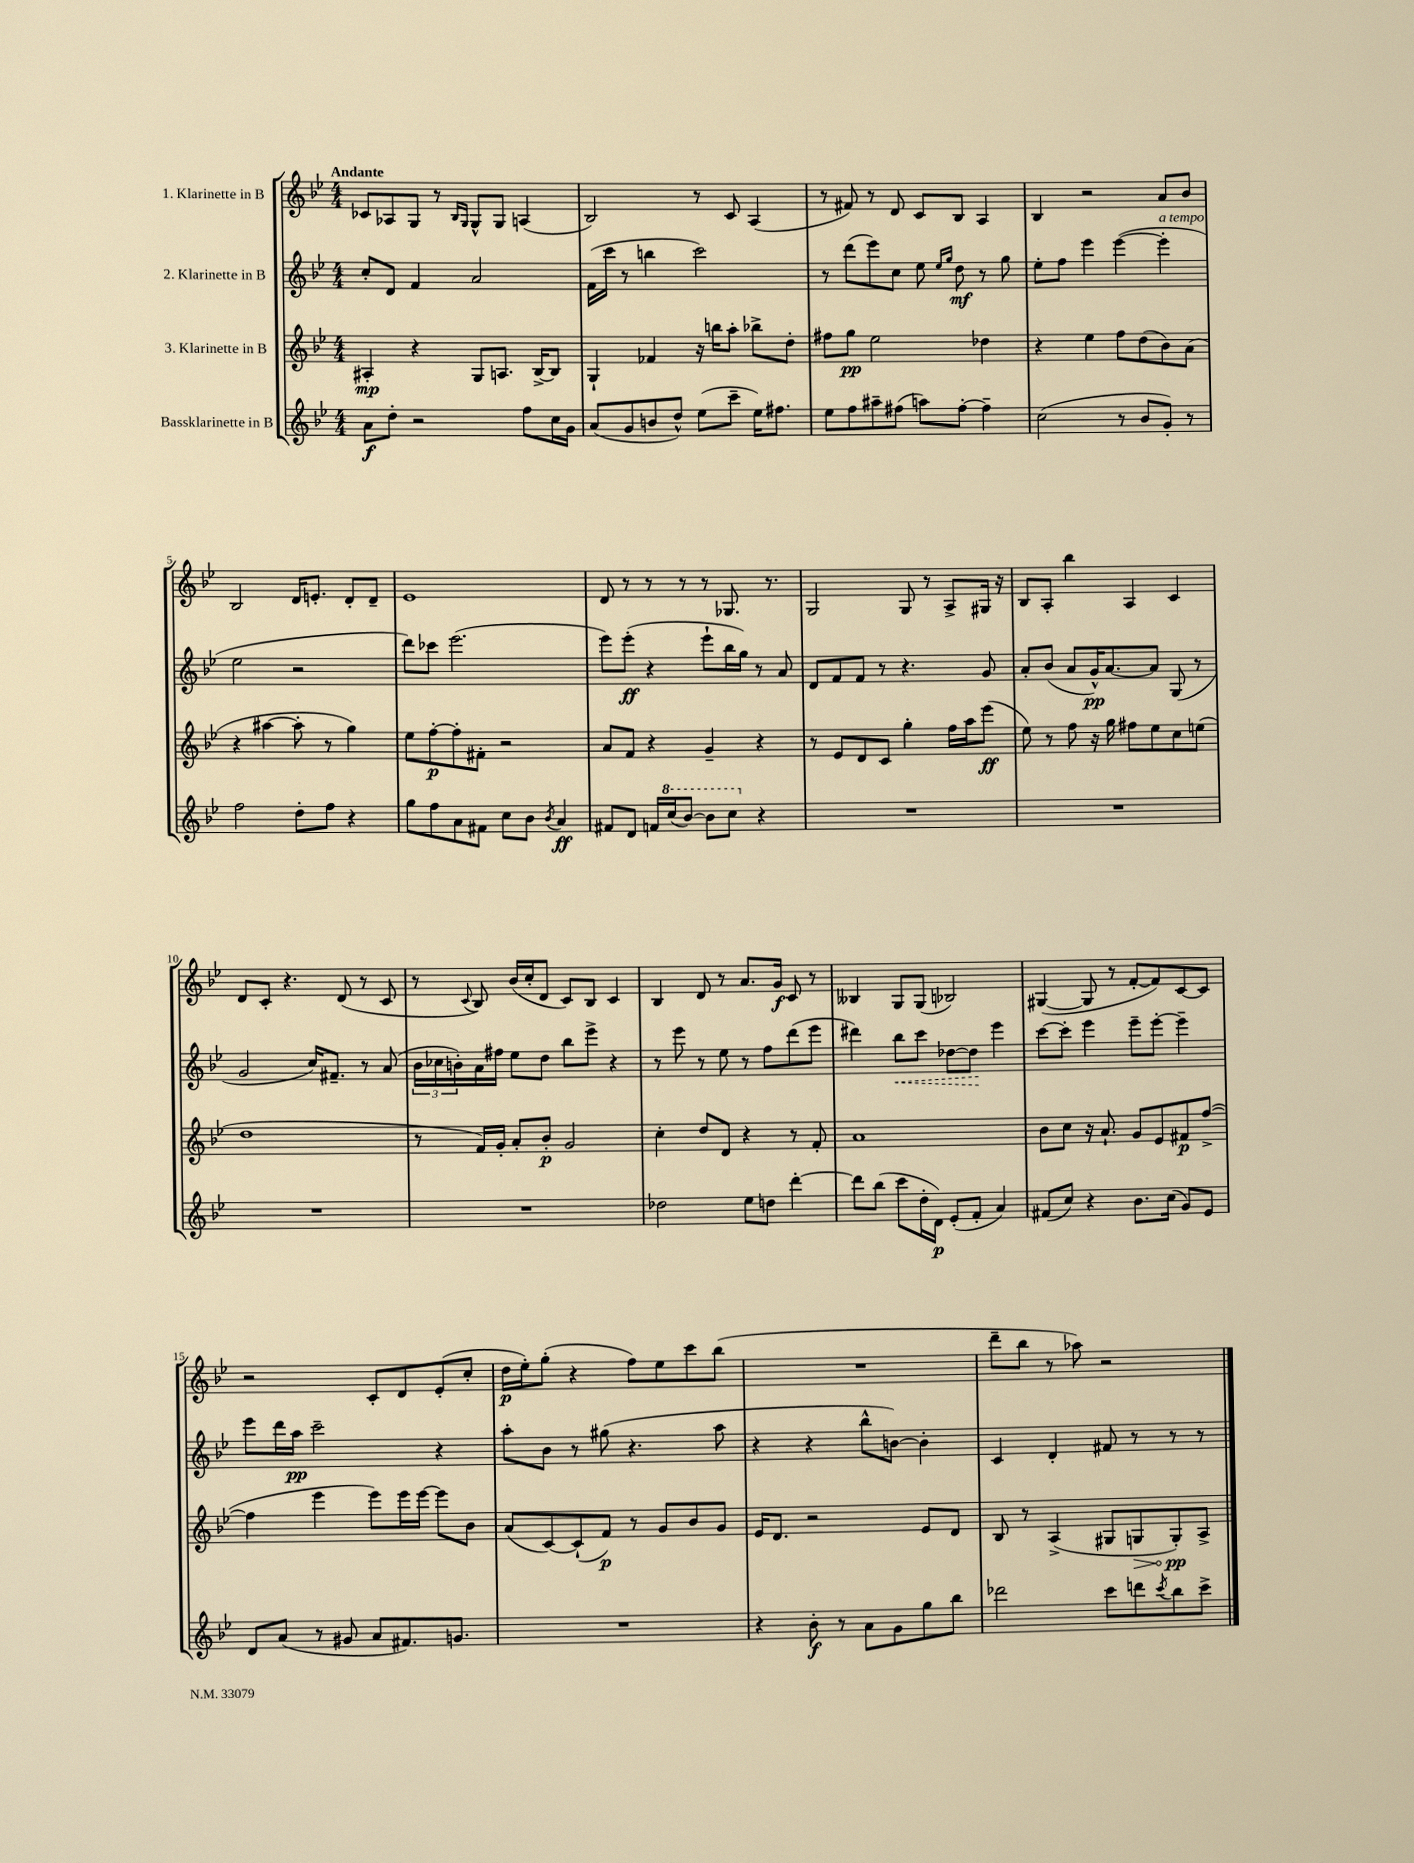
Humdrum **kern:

**kern	**kern	**kern	**kern
*staff4	*staff3	*staff2	*staff1
*clefG2	*clefG2	*clefG2	*clefG2
*k[b-e-]	*k[b-e-]	*k[b-e-]	*k[b-e-]
*M4/4	*M4/4	*M4/4	*M4/4
8a	4A#'	8cc'	8c-
8dd'	.	8d	8A-
2r	4r	4f	8G
.	.	.	8r
.	.	.	16qqB-
.	.	.	16qqG
.	8G	2a	8G^^
.	8.A	.	8G
8ff	.	.	(4A
.	[16B-^	.	.
16cc	8B-]	.	.
16g	.	.	.
=	=	=	=
(8a	4G`	(16f	2B-)
.	.	16ccc	.
8g	.	8r	.
8b	4f-	4bb	.
8dd^^)	.	.	.
(8ee-	16r	2ccc)	8r
.	16bb	.	.
8ccc~	8aa'	.	8c
16ee-)	8bb-^	.	(4A
8.ff#	.	.	.
.	8dd'	.	.
=	=	=	=
8ee-	8ff#	8r	8r
8ff	8gg	(8ddd	8f#)
8aa#~	2ee-	8eee-)	8r
(8ff#	.	8cc	8d
8aa)	.	8ee-	8c
.	.	16qqee-	.
.	.	16qqgg	.
[8ff#'	.	8dd	8B-
4ff#~]	4dd-	8r	4A
.	.	8gg	.
=	=	=	=
(2cc	4r	8ee-'	4B-
.	.	8ff	.
.	4ee-	4eee-	2r
8r	8ff	([4eee-	.
8b-	(8dd	.	.
8g')	8b-)	4eee-']	8a
8r	(8a	.	8b-
=	=	=	=
2ff	4r	2ee-	2B-
.	[4aa#	.	.
8dd'	8aa#']	2r	16d
.	.	.	8.e'
8ff	8r	.	.
4r	4gg)	.	8d'
.	.	.	8d~
=	=	=	=
8gg	8ee-	8ddd)	1e-
8ff	[8ff'	8ccc-	.
8a	8ff']	(2.eee-	.
8f#	8f#'	.	.
8cc	2r	.	.
8b-	.	.	.
8qb-	.	.	.
4a	.	.	.
=	=	=	=
8f#	8a	8eee-)	8d
8d	8f	(8eee-'	8r
16f	4r	4r	8r
(16ccc	.	.	.
[8bb-)	.	.	8r
8bb-]	4g~	8eee-`	8r
8ccc	.	16bb-	8.G-
.	.	16gg)	.
4r	4r	8r	.
.	.	.	8.r
.	.	8a	.
=	=	=	=
1r	8r	8d	2G
.	8e-	8f	.
.	8d	8f	.
.	8c	8r	.
.	4gg'	4.r	8G
.	.	.	8r
.	16ff	.	8A^
.	16aa	.	.
.	(8eee-	8g	16G#
.	.	.	16r
=	=	=	=
1r	8ee-)	8a'	8B-
.	8r	(8b-	8A'
.	8ff	8a	4bb-
.	16r	16g^^)	.
.	16gg	[8.a	.
.	8ff#	.	4A
.	8ee-	8a]	.
.	8cc	(8G	4c
.	(8ee	8r	.
=	=	=	=
1r	1dd	2g	8d
.	.	.	8c'
.	.	.	4.r
.	.	16cc)	.
.	.	8.f#~	.
.	.	.	(8d
.	.	8r	8r
.	.	(8a	8c
=	=	=	=
1r	8r	24b-	8r
.	.	24cc-	.
.	.	24b')	.
.	.	.	8qqc
.	16f)	16a	8B-)
.	16g'	16ff#	.
.	8a'	8ee-	(16b-
.	.	.	16cc'
.	8b-'	8dd	8d
.	2g	8bb-	8c)
.	.	8eee-^	8B-
.	.	4r	4c
=	=	=	=
2dd-	4cc'	8r	4B-
.	.	8eee-	.
.	8dd	8r	8d
.	8d	8ee-	8r
8ee-	4r	8r	8.a
8dd	.	8ff	.
.	.	.	16g
[4ddd'	8r	(8ddd	8c
.	8f'	8eee-	8r
=	=	=	=
8ddd]	1a	4ddd#)	4B--
(8bb-	.	.	.
8ccc	.	8bb-	8G
16dd'	.	8ccc	(8G
16d)	.	.	.
(8e-'	.	[8dd-	2B-)
8f'	.	8dd-]	.
4a)	.	4eee-	.
=	=	=	=
(8f#	8b-	[8ccc	([4G#
8cc)	8cc	8ccc']	.
4r	16r	4eee-	8G#]
.	8.a`	.	.
.	.	.	8r
8.b-	8g	8eee-~	[8f'
.	8e-	[8eee-'	8f])
(16cc	.	.	.
8g)	8f#	4eee-~]	[8c
8e-	([8ff^	.	8c]
=	=	=	=
8d	4ff]	8eee-	2r
(8a	.	16ddd	.
.	.	16aa	.
8r	4eee-	2ccc~	.
8g#	.	.	.
8a	8eee-)	.	8c'
8.f#)	16eee-	.	8d
.	[16eee-	.	.
.	8eee-]	4r	(8e-'
8.g	.	.	.
.	8b-	.	8cc'
=	=	=	=
1r	(8a	8aa'	16dd
.	.	.	16ee-')
.	[8c)	8b-	(8gg'
.	(8c`]	8r	4r
.	8f)	(8gg#	.
.	8r	4.r	8ff)
.	8g	.	8ee-
.	8b-	.	8ccc
.	8g	8aa	(8bb-
=	=	=	=
4r	16e-	4r	1r
.	8.d	.	.
8b-'	2r	4r	.
8r	.	.	.
8a	.	8bb-^^	.
8g	.	[8b)	.
8gg	8e-	4b']	.
8bb-	8d	.	.
=	=	=	=
2ddd-	8B-	4c	8ddd~
.	8r	.	8bb-
.	(4A^	4d'	8r
.	.	.	8aa-)
8ccc	8G#	8f#	2r
8ddd	8G	8r	.
8qccc	.	.	.
8bb-	8G')	8r	.
8ccc^	8A^	8r	.
==	==	==	==
*-	*-	*-	*-
